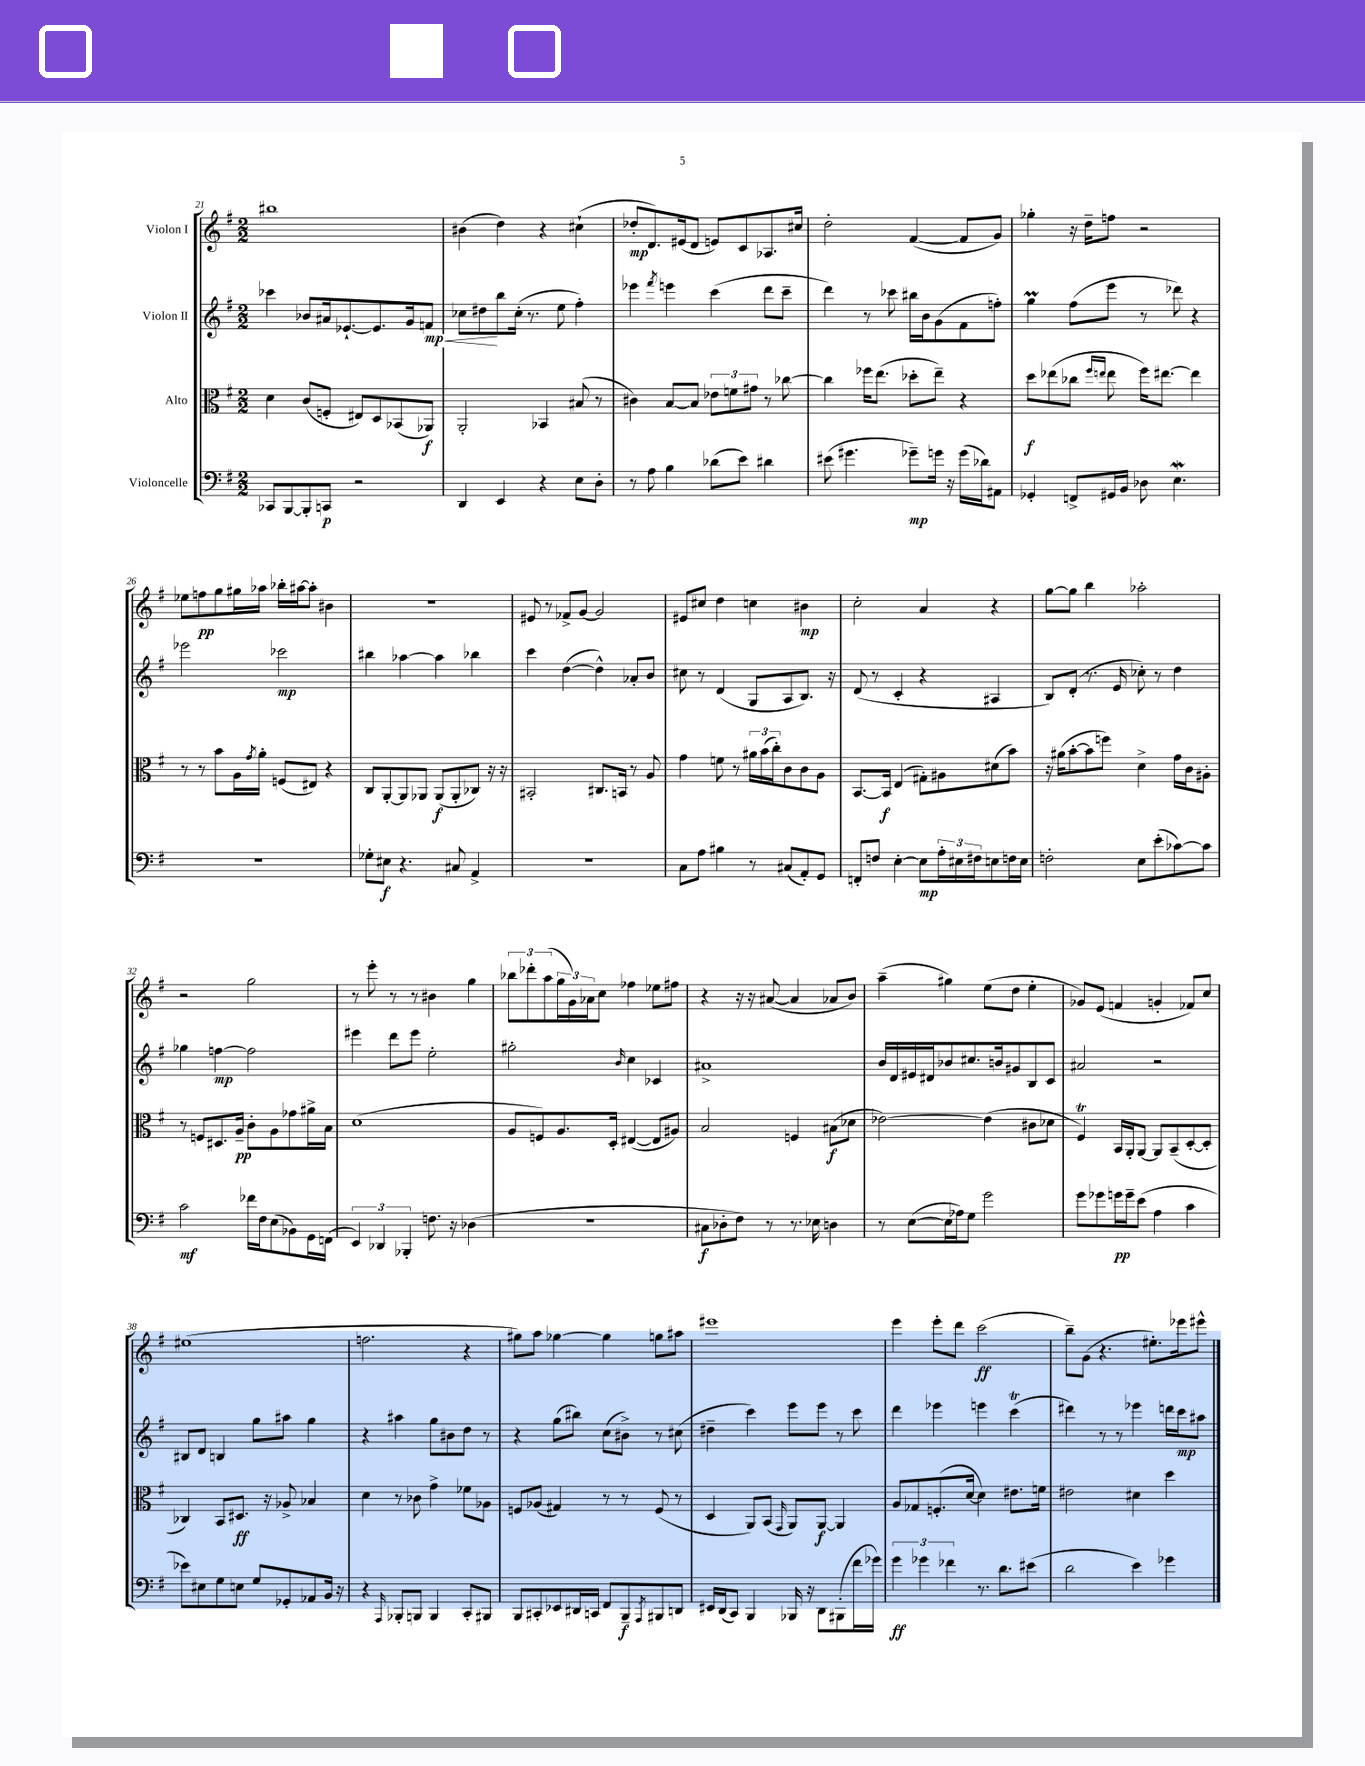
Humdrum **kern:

**kern	**kern	**kern	**kern
*staff4	*staff3	*staff2	*staff1
*clefF4	*clefC3	*clefG2	*clefG2
*k[f#]	*k[f#]	*k[f#]	*k[f#]
*M2/2	*M2/2	*M2/2	*M2/2
8CC-	4d	4ccc-	1bb#
[8BBB	.	.	.
8BBB']	(8c	8b-	.
8CC	8F'	16a#	.
.	.	[8.e-`	.
2r	8E#)	.	.
.	8D	8.e-]	.
.	(8BB-	.	.
.	.	16g	.
.	8AA-)	8f	.
=	=	=	=
4DD	2AA'	8cc-	(4b#
.	.	8dd#	.
4EE	.	8bb	4dd)
.	.	(16cc-'	.
.	.	8.r	.
4r	4BB-	.	4r
.	.	8ee	.
8E	(8B#	4ff#')	(4cc#`
8D'	8r	.	.
=	=	=	=
8r	4c#)	4eee-	8dd-'
8A	.	.	8.d)
.	.	8qfff#	.
4B	[8B	4eee	.
.	.	.	(16e#
.	8B]	.	8d
(8d-	12e-	(4ccc	8e)
.	12f	.	.
8e)	.	.	8c
.	12g#	.	.
4d#	8r	8ddd	8.A-
.	[8cc-	8ccc~	.
.	.	.	16cc#
=	=	=	=
(8e#	4cc-]	4ddd)	2dd'
4.g#	.	.	.
.	16ff-	8r	.
.	(8.ee	.	.
.	.	8ccc-	.
8g-~)	8dd-'	16bb#	([4f#
.	.	16b	.
16g	8ee~)	(8g	.
16r	.	.	.
(16g	4r	8f#	8f#]
16d-)	.	.	.
8AA#	.	8ff')	8g)
=	=	=	=
4GG-'	8dd	4gg	4gg-'
.	(8ee-	.	.
8FF^	8cc-	(8ff#	16r
.	.	.	16dd~
.	16qqff#	.	.
.	16qqee	.	.
16GG#	8ee	8eee	8ff
16BB	.	.	.
8D-	16ff#)	8r	2r
.	[8.ee#	.	.
4.E	.	8ddd-)	.
.	4ee#]	4r	.
=	=	=	=
1r	8r	2eee-	8ee-
.	8r	.	8ff
.	8b	.	8gg
.	16A	.	16gg#
.	8qg	.	.
.	16a'	.	16aa-
.	(8F	2ccc-	16bb-'
.	.	.	[16aa#
.	8E#)	.	8aa#']
.	4r	.	4b#
=	=	=	=
8G-'	8C	4bb#	1r
8E#	[8AA'	.	.
4.r	8AA]	[4aa-	.
.	8AA-	.	.
.	(8AA-	4aa-]	.
8C#	8AA-'	.	.
4AA^	8C-)	4bb-	.
.	16r	.	.
.	16r	.	.
=	=	=	=
1r	2BB#'	4ccc	8e#
.	.	.	8r
.	.	([4dd	8f-^
.	.	.	[8g
.	8.C#	4dd^^])	2g]
.	16BB	.	.
.	8r	8a-'	.
.	8A	8b	.
=	=	=	=
8C	4g	8cc#	8e#
8A	.	8r	8cc#
4B#	8f	(4d	4dd
.	8r	.	.
8r	24a#	8G	4cc
.	(24b	.	.
.	24cc')	.	.
(8C#	8c	8A	.
8AA')	8c	8.B)	4b#
8GG	8A	.	.
.	.	16r	.
=	=	=	=
8FF'	[8.BB	(8d	2cc'
8F	.	8r	.
.	16BB]	.	.
[4E'	(4E	4c'	.
8E]	8G#')	4r	4a
24A'	8A#	.	.
24E#	.	.	.
24F#	.	.	.
8E	(8d#	4A#	4r
16F	8b)	.	.
16E	.	.	.
=	=	=	=
2F'	16r	8B)	[8gg
.	(16a#	.	.
.	[8b'	(8d'	8gg]
.	8b]	8.r	4bb
.	8ff)	.	.
.	.	16e	.
8E	4d^	8cc-')	2aa-'
(8e'	.	8r	.
[8c-)	16g	4dd	.
.	16c	.	.
8c-]	8A#'	.	.
=	=	=	=
2c	8r	4gg-	2r
.	8F	.	.
.	8.D#	[4ff	.
.	16A~	.	.
16f-	8c'	2ff]	2gg
16F#	.	.	.
(8E	8A	.	.
8BB-)	8g-	.	.
16GG	16a#^	.	.
(16FF	16B	.	.
=	=	=	=
6EE)	(1d	4eee#	8r
.	.	.	8eee'
6DD-	.	.	.
.	.	8ddd	8r
6BBB-'	.	.	.
.	.	8eee#	8r
8.F	.	2ee'	4b#
16r	.	.	.
(4D-	.	.	4gg
=	=	=	=
1r	8A	2gg#'	12bb-
.	.	.	12ddd-'
.	8F)	.	.
.	.	.	(12aa
.	8.A	.	24gg
.	.	.	24g)
.	.	.	24a-
.	.	.	8cc
.	16D'	.	.
.	.	16qqb	.
.	([4E#	4cc	4ff-
.	8E#]	4c-	8ee-
.	8A#)	.	8ff#
=	=	=	=
8C#	2B	1a#^	4r
8D-'	.	.	.
8F#)	.	.	16r
.	.	.	16r
8r	.	.	([8a#
8.r	4F	.	4a#]
16E-	.	.	.
4D	(8B#	.	8a-
.	8d-	.	8b)
=	=	=	=
8r	[2e-)	16b	(4aa~
.	.	16d	.
([8E	.	16e#	.
.	.	16d#	.
16E]	.	8b-	4gg#)
16A-)	.	.	.
8G	.	8.cc#	.
2g	(4e-]	.	(8ee
.	.	16b	.
.	.	8g#	8dd
.	8c#	8B	4ee'
.	8d-	8c	.
=	=	=	=
8g	4F#)	2a#	8g-)
8g-	.	.	(8e
16g	16BB	.	4f
16g~	16AA'	.	.
(8e	[8AA	.	.
4A	8AA]	2r	4g'
.	(8BB~	.	.
4c	[8D'	.	8f-)
.	8D']	.	8cc
=	=	=	=
8e-)	4C-)	8B#	(1ee#
8E#	.	8d	.
8G	8BB	4B	.
8E	8.D#	.	.
8G	.	8gg	.
.	16r	.	.
8GG-'	8A-^	8aa#	.
8AA-	4B-	4gg	.
16BB	.	.	.
16r	.	.	.
=	=	=	=
4r	4d	4r	2.ff
16qqAAA	.	.	.
8BBB-'	8r	4aa#	.
8BBB	8c-	.	.
4BBB	4g^	8gg	.
.	.	8b#	.
8CC'	8f-	8dd	4r
8BBB#	8A-	8r	.
=	=	=	=
8BBB	8F	4r	8gg#)
8CC#'	(8A-	.	8aa
8EE-	4G#)	(8gg	[4gg-
16DD#	.	8bb#)	.
16CC	.	.	.
8FF#	8r	(8cc	4gg-]
8BBB~	8r	8b#^)	.
8qAAA	.	.	.
8BBB#	(8F	8r	8gg
8DD	8r	(8cc#	8aa#
=	=	=	=
16EE#	4D	4dd#~	1eee#
(16DD	.	.	.
8CC)	.	.	.
4BBB	8AA)	4ccc)	.
.	(8BB	.	.
.	16qqGG	.	.
16BBB-	8AA)	8eee	.
16r	.	.	.
8DD	[8AA	8eee	.
(8BBB#'	4AA]	8r	.
16f#	.	8ccc	.
16g-)	.	.	.
=	=	=	=
6g	8A	4ddd	4eee
.	8G-	.	.
6g-	.	.	.
.	(8.F'	4eee-	8eee'
6f-	.	.	.
.	.	.	8ddd
.	[16d	.	.
8.r	4d])	4eee	(2ccc
8.d	.	.	.
.	8.e#	(4ccc	.
(8e#	.	.	.
.	16f	.	.
=	=	=	=
2d	2e#	4ddd#)	8bb~)
.	.	.	(8g
.	.	8r	4.r
.	.	8r	.
4e)	4d#	4eee-	.
.	.	.	8.ee#')
4g-	4dd	16ddd	.
.	.	16ccc	16eee-
.	.	8aa#	8eee#^^
==	==	==	==
*-	*-	*-	*-
